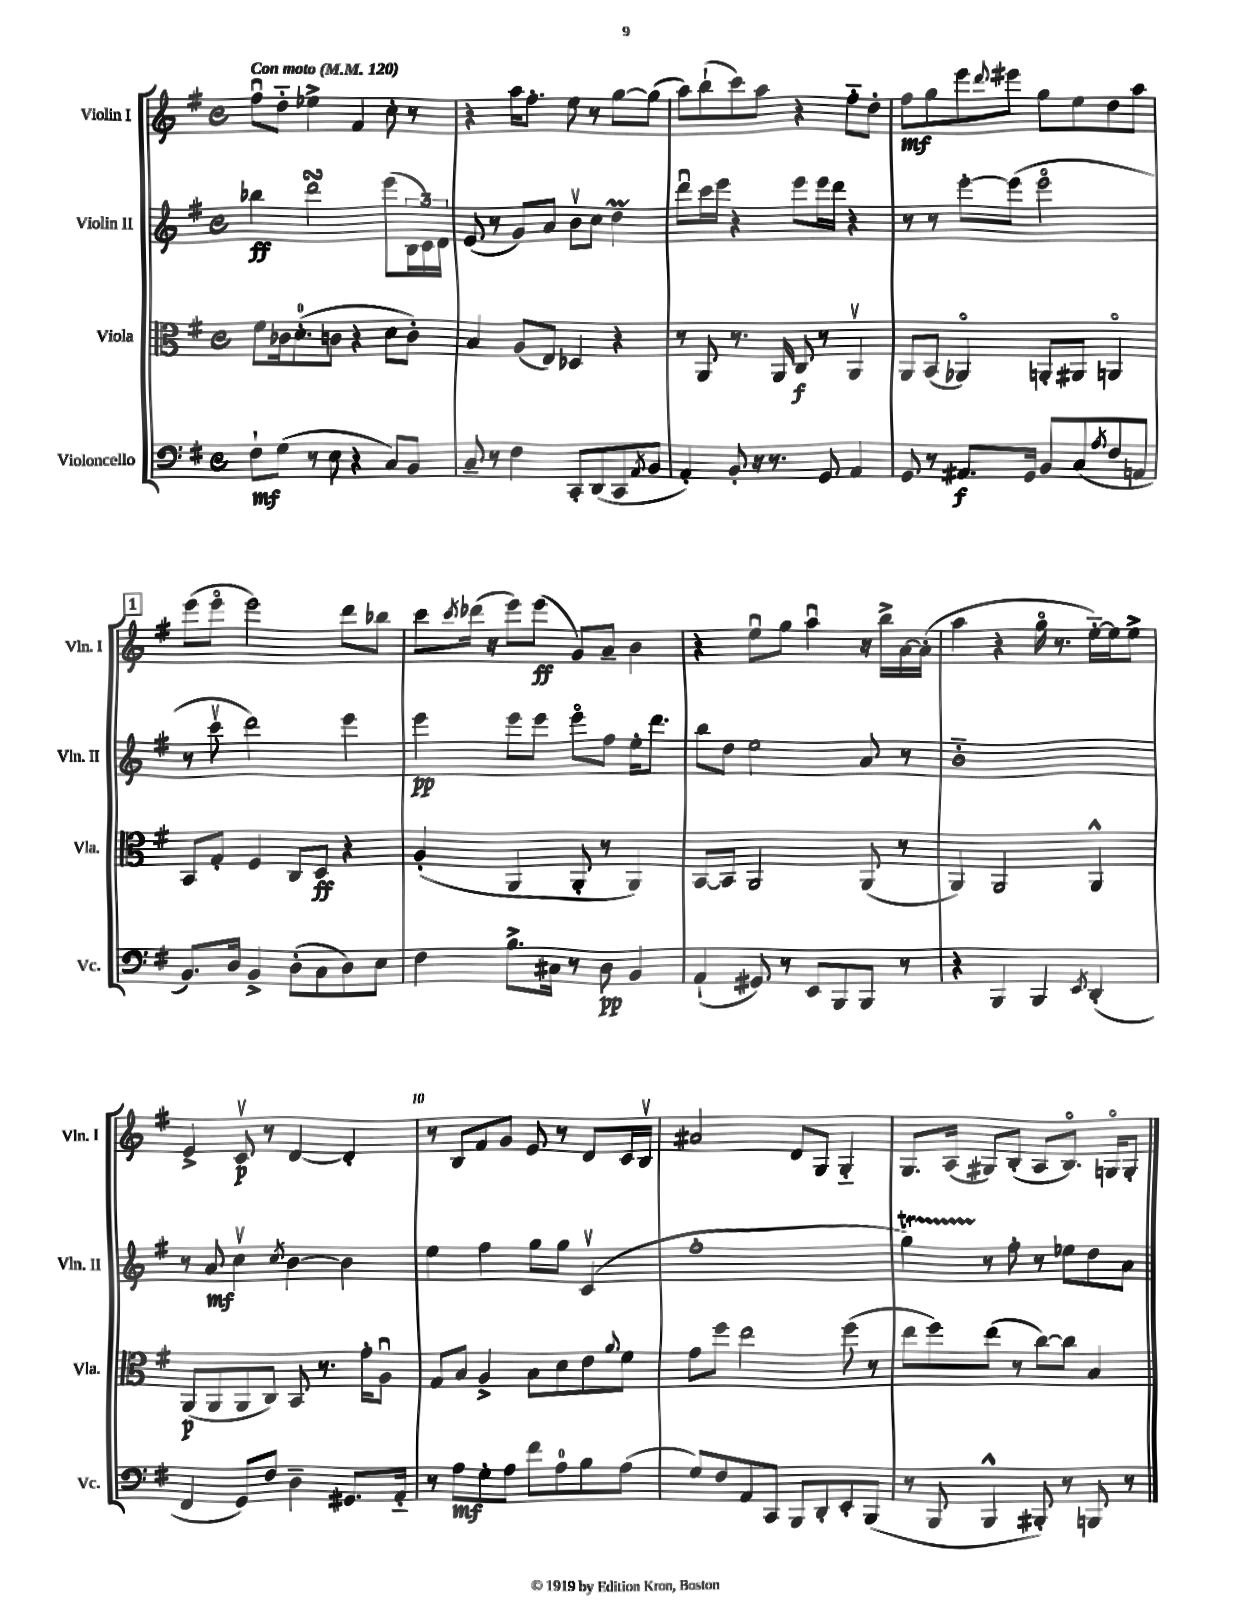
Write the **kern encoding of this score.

**kern	**kern	**kern	**kern
*staff4	*staff3	*staff2	*staff1
*clefF4	*clefC3	*clefG2	*clefG2
*k[f#]	*k[f#]	*k[f#]	*k[f#]
*M4/4	*M4/4	*M4/4	*M4/4
*met(c)	*met(c)	*met(c)	*met(c)
*MM120	*MM120	*MM120	*MM120
8F#`\L	8f#\L	4bb-\	8ff#u\L
(8G\J	16c-\k	.	8dd'~\J
.	(8.d'\	.	.
8r	.	2ddd\	4ee-^\
8E\	8c\J	.	.
4r	4r	.	4f#/
8C/L)	8d\L	(8eee\L	8cc'\
8BB/J	8c'\J)	24B\L	8r
.	.	24c\)	.
.	.	24d\JJ	.
=	=	=	=
8C~/	4B/	(8e/	4r
8r	.	8r	.
4F#\	(8A/L	8g/L)	16aa\LK
.	.	.	8.ff#'\J
.	8E/J)	8a/J	.
8CC'/L	4D-/	8bv\L	8ee\
(8DD/	.	8cc\J	8r
8CC/	4r	4dd\	[8gg\L
8qAA/	.	.	.
8BB/J	.	.	(8gg\]J
=	=	=	=
4AA'/)	8r	8dddu\L	8aa\L)
.	8AA/	16ccc\L	(8bb`\
.	.	16eee\JJ	.
8BB'/	8.r	4r	8ccc\)
16r	.	.	8aa\J
8.r	16AA/	.	.
.	8C/	8eee\L	4r
8GG/	8r	16eee\L	.
.	.	16ddd\JJ	.
4AA/	4AAv/	4r	8ff#'~\L
.	.	.	8dd'\J
=	=	=	=
8GG/	8AA/L	8r	8ff#\L
8r	(8BB/J	8r	8gg\
8.AA#/L	4AA-o/)	[8eee'\L	8eee\
.	.	.	8qqddd/
.	.	(8eee\]J	8eee#\J
16GG/Jk	.	.	.
8BB/L	8AA'/L	2eeeo\	8gg\L
(8C/	8AA#/J	.	8ee\
8qA/	.	.	.
8F#/	4AAo/	.	8dd\
8AA/J	.	.	8aa\J
=	=	=	=
8.BB/L)	8BB/L	8r	(8eee\L
.	8G'/J	8cccv\	8eeeo\J
16D/Jk	.	.	.
4BB^/	4F#/	2ddd\)	2eee\)
(8D'\L	8C/L	.	.
8C\	8D/J	.	.
8D\)	4r	4eee\	8ddd\L
8E\J	.	.	8bb-\J
=	=	=	=
4F#\	(4A'/	4eee\	8ccc\L
.	.	.	8qccc/
.	.	.	(16ddd-\Jk
.	.	.	16r
8.B^\L	4AA/	8eee\L	8eee\L)
.	.	8eee\J	(8eee\J
16C#\Jk	.	.	.
8r	8AA'/	8eeeo\L	8g/L)
8D\	8r	8ff#\J	8a~/J
4BB/	4AA/)	16ee'\LK	4b\
.	.	8.ddd\J	.
=	=	=	=
(4AA`/	[8BB/L	8bb\L	4r
.	8BB/]J	8dd\J	.
8GG#/)	2AA/	2ee\	8eeu\L
8r	.	.	8gg\J
8EE/L	.	.	4aau\
8BBB/	.	.	.
8BBB/J	(8AA/	8a/	16r
.	.	.	16bb^\LL
8r	8r	8r	[16a\
.	.	.	(16a'\]JJ
=	=	=	=
4r	4AA/)	1b'~	4aa\
4BBB/	2AA/	.	4r
4BBB/	.	.	16ggo\
.	.	.	8.r
8qEE/	.	.	.
(4DD'/	4AA^^/	.	[16ee'~\LL)
.	.	.	16ee\]J
.	.	.	8ee^\J
=	=	=	=
4FF#/	(8AA/L	8r	4e^/
.	8AA/	8a/	.
8GG/L)	8AA/	4ccv\	8cv/
8F#/J	8C/J)	.	8r
.	.	8qcc/	.
4D~\	8BB/	[4b\	[4d/
.	8.r	.	.
8.GG#/L	.	4b\]	4d'/]
.	16g'\LK	.	.
.	8Au\J	.	.
16AA'~/Jk	.	.	.
=	=	=	=
8r	8G/L	4ee\	8r
8A\L	8B/J	.	8B/L
8G'\	4A^/	4ff#\	8f#/
8A\J	.	.	8g/J
8f#\L	8B\L	8gg\L	8e/
8A\	8d\	8gg\J	8r
8B\	8e\	(4cv/	8d/L
.	8qqa/	.	.
(8A\J	8f#\J	.	16c/L
.	.	.	16Bv/JJ
=	=	=	=
8G/L)	8g\L	1ff#'	2a#/
8F#/	8ff#\J	.	.
8AA/	2ee\	.	.
8CC/J	.	.	.
8BBB/L	.	.	8d/L
8DD'/	.	.	8G/J
8EE'/	(8ff#\	.	4G'~/
(8BBB/J	8r	.	.
=	=	=	=
8r	8ee\L	4gg\)	8.G/L
8BBB/	8ff#\)	.	.
.	.	.	(16A/Jk
4BBB^^/	(8ee\J	8r	8G#/L)
.	8r	8ff#'\	(8B'/J
8BBB#'/)	[8cc\L)	8r	8A/L
8r	8cc\]J	8ee-\L	8.Bo/J)
8BBB/	4B/	8dd\	.
.	.	.	16Go/LK
8r	.	8a\J	8G'/J
==	==	==	==
*-	*-	*-	*-
